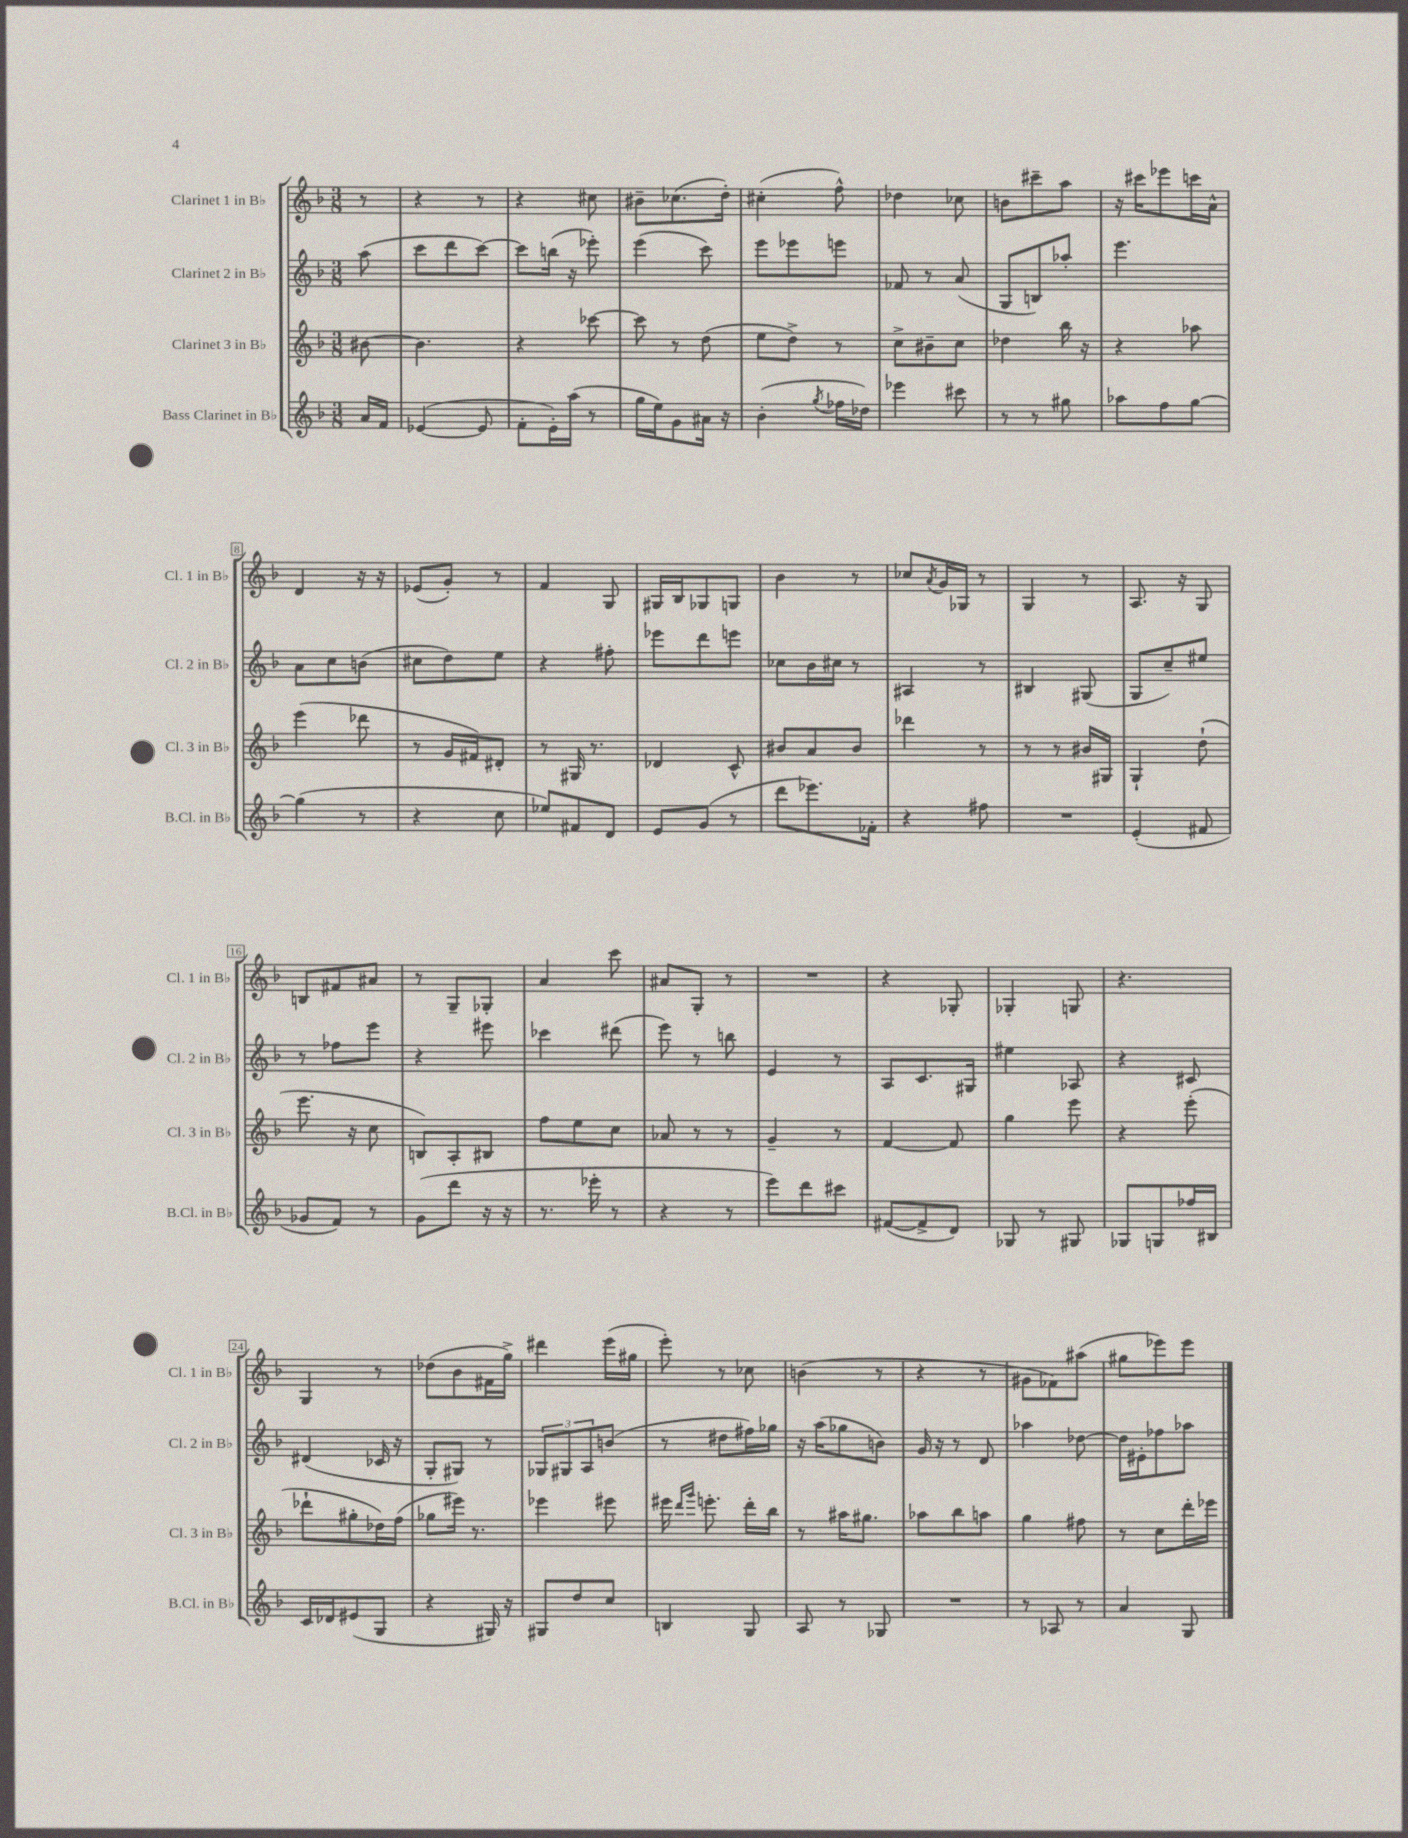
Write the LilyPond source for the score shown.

<<
\new StaffGroup <<
\new Staff = "s0" \with { instrumentName = "Clarinet 1 in Bb" shortInstrumentName = "Cl. 1 in Bb" } {
    \clef treble \key f \major \numericTimeSignature \time 3/8 \partial 8
    r8 |
    r4 r8 |
    r4 cis''8 |
    bis'8-- ces''8.( d''16-.) |
    cis''4-.( f''8-^) |
    des''4 ces''8 |
    b'8 cis'''8-- a''8 |
    r16 cis'''16 ees'''8 c'''16 a'16-^ |
    d'4 r16 r16 |
    ees'8( g'8-.) r8 |
    f'4 g8 |
    gis16 bes16 ges8 g8 |
    bes'4 r8 |
    ces''8 \acciaccatura { a'8 } g'16 ges16 r8 |
    g4 r8 |
    a8. r16 g8 |
    b8 fis'8 ais'8 |
    r8 g8-- ges8-. |
    a'4 c'''8 |
    ais'8 g8-. r8 |
    R4. |
    r4 ges8-. |
    ges4-. g8 |
    r4. |
    g4 r8 |
    des''8( bes'8 fis'16 g''16->) |
    dis'''4 e'''16( gis''16 |
    e'''8-.) r8 ces''8 |
    b'4( r8 |
    r4 r8 |
    gis'8 fes'8) ais''8( |
    gis''8 ees'''8) ees'''8 \bar "|." |
}
\new Staff = "s1" \with { instrumentName = "Clarinet 2 in Bb" shortInstrumentName = "Cl. 2 in Bb" } {
    \clef treble \key f \major \numericTimeSignature \time 3/8 \partial 8
    a''8( |
    c'''8 d'''8 c'''8~) |
    c'''8 b''16( r16 ees'''8-.) |
    e'''4( c'''8) |
    e'''8 ees'''8 e'''8 |
    fes'8 r8 a'8( |
    g8 b8) aes''8-. |
    e'''4. |
    a'8 c''8 b'8( |
    cis''8 d''8) e''8 |
    r4 fis''8-. |
    ees'''8 d'''8 e'''8 |
    ces''8 bes'16 cis''16 r8 |
    ais4 r8 |
    bis4 gis8( |
    g8 c''8--) eis''8 |
    r8 fes''8 e'''8 |
    r4 eis'''8 |
    ces'''4 dis'''8( |
    e'''8) r8 b''8 |
    e'4 r8 |
    a8 c'8. gis16 |
    eis''4 aes8 |
    r4 cis'8 |
    dis'4( ces'16 r16 |
    g8-. gis8) r8 |
    \tuplet 3/2 { ges8 gis8 a8 } b'8( |
    r8 dis''8 fis''16) ges''16 |
    r16 a''16( ges''8 b'8) |
    g'16 r16 r8 d'8 |
    aes''4 des''8~ |
    des''16 eis'16-. fes''8 aes''8 \bar "|." |
}
\new Staff = "s2" \with { instrumentName = "Clarinet 3 in Bb" shortInstrumentName = "Cl. 3 in Bb" } {
    \clef treble \key f \major \numericTimeSignature \time 3/8 \partial 8
    bis'8~ |
    bis'4. |
    r4 ces'''8~ |
    ces'''8 r8 d''8( |
    e''8 d''8->) r8 |
    c''8-> bis'8-- c''8 |
    des''4 bes''16 r16 |
    r4 aes''8 |
    e'''4( des'''8 |
    r8 g'16 fis'16) dis'8-. |
    r8 gis16 r8. |
    des'4 c'8-^ |
    bis'8 a'8 bis'8 |
    des'''4 r8 |
    r8 r8 bis'16 gis16 |
    g4-! d''8-!( |
    e'''8. r16 c''8 |
    b8) a8-. bis8 |
    f''8 e''8 c''8 |
    aes'8 r8 r8 |
    g'4-- r8 |
    f'4~ f'8 |
    g''4 e'''8 |
    r4 e'''8-.( |
    des'''8-! gis''8-. des''16) f''16( |
    ges''8 eis'''16) r8. |
    ees'''4 eis'''8 |
    eis'''16 \grace { d'''16 g'''16 } e'''8.-. d'''16-. bes''16 |
    r8 ais''16 gis''8. |
    aes''8 bes''8 a''8 |
    g''4 fis''8 |
    r8 c''8 d'''16-. ees'''16 \bar "|." |
}
\new Staff = "s3" \with { instrumentName = "Bass Clarinet in Bb" shortInstrumentName = "B.Cl. in Bb" } {
    \clef treble \key f \major \numericTimeSignature \time 3/8 \partial 8
    a'16 f'16 |
    ees'4~( ees'8 |
    f'8-. e'16-.) a''16( r8 |
    g''16 e''16) g'8 ais'16 r16 |
    bes'4-.( \acciaccatura { g''8 } fes''16 des''16) |
    ees'''4 cis'''8 |
    r8 r8 gis''8 |
    aes''8 f''8 g''8~ |
    g''4( r8 |
    r4 c''8 |
    ees''8) fis'8 d'8 |
    e'8 g'8( r8 |
    d'''8 ees'''8.) fes'16-. |
    r4 fis''8 |
    R4. |
    e'4-.( fis'8 |
    ges'8 f'8) r8 |
    g'8( d'''8 r16 r16 |
    r8. ees'''16-. r8 |
    r4 r8 |
    e'''8) d'''8 cis'''8 |
    fis'8~( fis'8-> d'8) |
    ges8 r8 gis8 |
    ges8 g8 fes''16 bis16 |
    c'16 des'16 eis'8( g8 |
    r4 gis16) r16 |
    gis8 d''8 c''8 |
    b4 g8 |
    a8 r8 ges8 |
    R4. |
    r8 aes8 r8 |
    a'4 g8 \bar "|." |
}
>>
>>
\layout { \context { \Score \override BarNumber.stencil = #(make-stencil-boxer 0.1 0.3 ly:text-interface::print) } }
